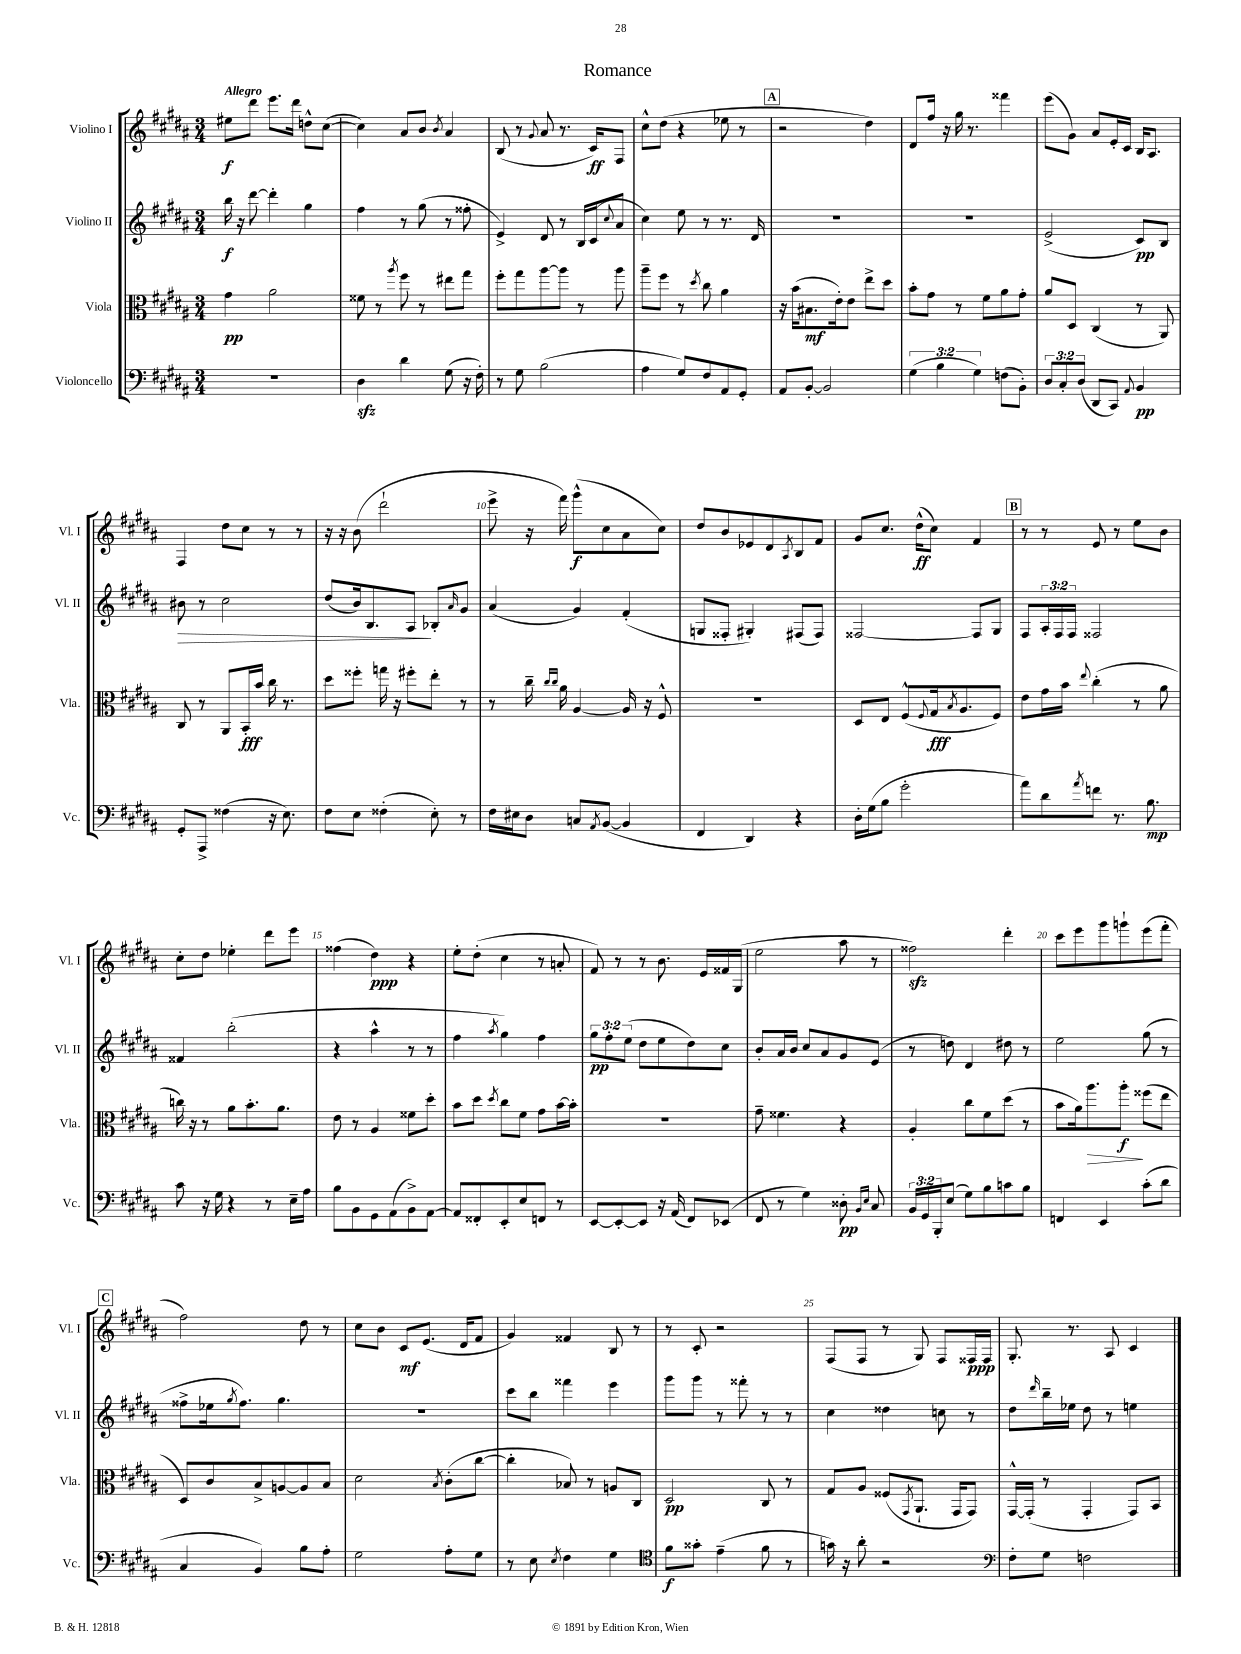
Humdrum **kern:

**kern	**dynam	**kern	**dynam	**kern	**dynam	**kern	**dynam
*part4	*part4	*part3	*part3	*part2	*part2	*part1	*part1
*staff4	*staff4	*staff3	*staff3	*staff2	*staff2	*staff1	*staff1
*I"Violoncello	*	*I"Viola	*	*I"Violino II	*	*I"Violino I	*
*I'Vc.	*	*I'Vla.	*	*I'Vl. II	*	*I'Vl. I	*
*clefF4	*	*clefC3	*	*clefG2	*	*clefG2	*
*k[f#c#g#d#a#]	*	*k[f#c#g#d#a#]	*	*k[f#c#g#d#a#]	*	*k[f#c#g#d#a#]	*
*M3/4	*	*M3/4	*	*M3/4	*	*M3/4	*
=1	=1	=1	=1	=1	=1	=1	=1
!	!	!	!	!	!	!LO:TX:a:B:t=Allegro	!
2.r	.	4g#\	pp	16bb\	f	8ee#X\L	f
.	.	.	.	16r	.	.	.
.	.	.	.	[8ddd#\	.	8ddd#\J	.
.	.	2a#\	.	4ddd#'\]	.	8.eee\L	.
.	.	.	.	.	.	16ddd#\Jk	.
.	.	.	.	4gg#\	.	8ddn^^\L	.
.	.	.	.	.	.	([8cc#\J	.
=2	=2	=2	=2	=2	=2	=2	=2
4D#zz\	.	8f##X\	.	4ff#\	.	4cc#\])	.
.	.	8r	.	.	.	.	.
.	.	8qaa#/	.	.	.	.	.
4d#\	.	8ff#\	.	8r	.	8a#/L	.
.	.	8r	.	(8gg#\	.	8b/J	.
.	.	.	.	.	.	8qb/	.
(8G#\	.	8ee#X\L	.	8r	.	4a#/	.
16r	.	8gg#\J	.	8ff##X'\	.	.	.
16F#'\)	.	.	.	.	.	.	.
=3	=3	=3	=3	=3	=3	=3	=3
8r	.	8ff#'\L	.	4e^/)	.	(8B/	.
8G#\	.	8gg#\	.	.	.	8r	.
.	.	.	.	.	.	8qqg#/	.
(2B\	.	[8aa#\	.	8d#/	.	8a#/	.
.	.	8aa#\J]	.	8r	.	8.r	.
.	.	8r	.	16B/LL	.	.	.
.	.	.	.	(16c#/J	.	16c#/KL)	ff
.	.	.	.	8qqcc#/	.	.	.
.	.	8aa#\	.	8a#/J	.	8F#/J	.
=4	=4	=4	=4	=4	=4	=4	=4
4A#\	.	8aa#~\L	.	4cc#\)	.	8cc#^^\L	.
.	.	8ff#\J	.	.	.	(8dd#\J	.
8G#/L)	.	8r	.	8ee\	.	4r	.
.	.	8qdd#/	.	.	.	.	.
8F#/	.	8cc#\	.	8r	.	.	.
8AA#/	.	4a#\	.	8.r	.	8ee-X\	.
8GG#'/J	.	.	.	.	.	8r	.
.	.	.	.	16d#/	.	.	.
!!LO:REH:place=s1:t=A
=5	=5	=5	=5	=5	=5	=5	=5
8AA#/L	.	16r	.	2.r	.	2r	.
.	.	(16b\KL	.	.	.	.	.
[8BB'/J	.	8.B#X\	mf	.	.	.	.
2BB/]	.	.	.	.	.	.	.
.	.	16e'\k)	.	.	.	.	.
.	.	8e\J	.	.	.	.	.
.	.	8ee^\L	.	.	.	4dd#\)	.
.	.	8dd#\J	.	.	.	.	.
=6	=6	=6	=6	=6	=6	=6	=6
(6G#\	.	8b'\L	.	2.r	.	8d#/L	.
.	.	8g#\J	.	.	.	16ff#/Jk	.
6B\	.	.	.	.	.	.	.
.	.	.	.	.	.	16r	.
.	.	8r	.	.	.	16gg#\	.
.	.	.	.	.	.	8.r	.
6G#\)	.	.	.	.	.	.	.
.	.	8f#\L	.	.	.	.	.
(8Fn\L	.	8a#\	.	.	.	4fff##X\	.
8BB'\J)	.	8g#'\J	.	.	.	.	.
=7	=7	=7	=7	=7	=7	=7	=7
12D#/L	.	8a#/L	.	(2e^/	.	(8eee\L	.
12C#'/	.	.	.	.	.	.	.
.	.	8D#/J	.	.	.	8g#\J)	.
(12D#/J	.	.	.	.	.	.	.
8DD#/L	.	(4C#/	.	.	.	8a#/L	.
8CC#/J)	.	.	.	.	.	16e'/L	.
.	.	.	.	.	.	16c#/JJ	.
8qqAA#/	.	.	.	.	.	.	.
4BB/	pp	8r	.	8c#/L)	pp	16B/KL	.
.	.	.	.	.	.	8.A#/J	.
.	.	8AA#/)	.	8B/J	.	.	.
!!LO:LB:g=z
=8	=8	=8	=8	=8	=8	=8	=8
!	!	!	!	!	!LO:HP:b	!	!
8GG#'/L	.	8C#/	.	8b#X\	>	4F#/	.
8AAA#^/J	.	8r	.	8r	.	.	.
(4F##X\	.	8AA#/L	.	2cc#\	.	8dd#\L	.
.	.	16BB'/L	fff	.	.	8cc#\J	.
.	.	16b/JJ	.	.	.	.	.
16r	.	16cc#\	.	.	.	8r	.
8.E\)	.	8.r	.	.	.	.	.
.	.	.	.	.	.	8r	.
=9	=9	=9	=9	=9	=9	=9	=9
8F#\L	.	8dd#\L	.	(8dd#/L	.	16r	.
.	.	.	.	.	.	16r	.
8E\J	.	8ff##X'\J	.	16b/k)	.	(8b\	.
.	.	.	.	8.B/	.	.	.
(4F##X'\	.	16ggn\	.	.	.	2ddd#`\	.
.	.	16r	.	.	.	.	.
.	.	8ff#X'\L	.	8A#/J	.	.	.
8E'\)	.	8ee'\J	.	8B-X'/L	]	.	.
.	.	.	.	16qqa#/	.	.	.
8r	.	8r	.	8g#/J	.	.	.
=10	=10	=10	=10	=10	=10	=10	=10
16F#\LL	.	8r	.	(4a#/	.	8eee^\	.
16E#X\J	.	.	.	.	.	.	.
8D#\J	.	16cc#~\	.	.	.	16r	.
.	.	16qqcc#/LL	.	.	.	.	.
.	.	16qqcc#/JJ	.	.	.	.	.
.	.	16a#\	.	.	.	16fff#\)	.
8Cn/L	.	[4A#/	.	4g#/)	.	(8ggg#^^\L	f
8qAA#/	.	.	.	.	.	.	.
([8BB/J	.	.	.	.	.	8cc#\	.
4BB/]	.	16A#/]	.	(4f#'/	.	8a#\	.
.	.	16r	.	.	.	.	.
.	.	8F#^^/	.	.	.	8cc#\J)	.
=11	=11	=11	=11	=11	=11	=11	=11
4FF#/	.	2.r	.	8Gn/L	.	8dd#/L	.
.	.	.	.	8F##X'/J	.	8b/	.
4DD#/)	.	.	.	4G#X'/)	.	8e-X/	.
.	.	.	.	.	.	8d#/	.
.	.	.	.	.	.	8qA#/	.
4r	.	.	.	(8F#X/L	.	8B/	.
.	.	.	.	8F#/J)	.	8f#/J	.
=12	=12	=12	=12	=12	=12	=12	=12
16D#'\LL	.	8D#/L	.	[2F##X/	.	8g#/L	.
(16G#\J	.	.	.	.	.	.	.
8B\J	.	8E/J	.	.	.	8.cc#/J	.
2g#'\	.	(8F#^^/L	.	.	.	.	.
.	.	.	.	.	.	(16dd#^^\KL	ff
.	.	8qqF#/	.	.	.	.	.
.	.	16G#/k	fff	.	.	8cc#\J)	.
.	.	8qB/	.	.	.	.	.
.	.	8.A#/	.	.	.	.	.
.	.	.	.	8F##/L]	.	4f#/	.
.	.	8F#/J)	.	8G#/J	.	.	.
!!LO:REH:place=s1:t=B
=13	=13	=13	=13	=13	=13	=13	=13
8a#\L)	.	8e\L	.	8F#/L	.	8r	.
8d#\	.	16g#\L	.	24A#'/L	.	8r	.
.	.	.	.	24F#/	.	.	.
.	.	16b\JJ	.	.	.	.	.
.	.	.	.	24F#/JJ	.	.	.
8qa#/	.	8qqee/	.	.	.	.	.
8fn\J	.	(4cc#'\	.	2F##X/	.	8e/	.
8.r	.	.	.	.	.	8r	.
.	.	8r	.	.	.	8ee\L	.
8.B\	mp	.	.	.	.	.	.
.	.	8a#\	.	.	.	8b\J	.
!!LO:LB:g=z
=14	=14	=14	=14	=14	=14	=14	=14
8c#\	.	16ccn\)	.	4f##X/	.	8cc#'\L	.
.	.	16r	.	.	.	.	.
16r	.	8r	.	.	.	8dd#\J	.
16G#\	.	.	.	.	.	.	.
4r	.	8a#\L	.	(2bb'\	.	4ee-X'\	.
.	.	8.b'\	.	.	.	.	.
8r	.	.	.	.	.	8ddd#\L	.
.	.	8.a#\J	.	.	.	.	.
16E~\LL	.	.	.	.	.	8eee\J	.
16A#\JJ	.	.	.	.	.	.	.
=15	=15	=15	=15	=15	=15	=15	=15
8B\L	.	8e\	.	4r	.	(4ff##X\	.
8BB\	.	8r	.	.	.	.	.
8GG#\	.	4A#/	.	4aa#^^\	.	4dd#\)	ppp
(8AA#\	.	.	.	.	.	.	.
8BB^\)	.	8f##X\L	.	8r	.	4r	.
[8AA#\J	.	8dd#'\J	.	8r	.	.	.
=16	=16	=16	=16	=16	=16	=16	=16
8AA#/L]	.	8b\L	.	4ff#\	.	8ee'\L	.
8FF##X'/	.	8dd#\J	.	.	.	(8dd#'\J	.
.	.	8qdd#/	.	8qaa#/	.	.	.
8EE'/	.	8cc#\L	.	4gg#\)	.	4cc#\	.
8E/	.	8f#\J	.	.	.	.	.
8FFn/J	.	8g#\L	.	4ff#\	.	8r	.
8r	.	[16b\L	.	.	.	8an'/	.
.	.	16b'\JJ]	.	.	.	.	.
=17	=17	=17	=17	=17	=17	=17	=17
[8EE/L	.	2.r	.	12gg#\L	pp	8f#/)	.
.	.	.	.	12ff#'\	.	.	.
8EE'/_	.	.	.	.	.	8r	.
.	.	.	.	(12ee\J	.	.	.
8EE/J]	.	.	.	8dd#\L	.	8r	.
16r	.	.	.	8ee\	.	8.b\	.
(16AA#/	.	.	.	.	.	.	.
8FF#/L)	.	.	.	8dd#\)	.	.	.
.	.	.	.	.	.	16e/LL	.
(8EE-X/J	.	.	.	8cc#\J	.	16f##X/	.
.	.	.	.	.	.	(16G#/JJ	.
=18	=18	=18	=18	=18	=18	=18	=18
8FF#/	.	8g#~\	.	8b'/L	.	2ee\	.
8r	.	4.f##X\	.	16a#/L	.	.	.
.	.	.	.	16b/JJ	.	.	.
4G#\)	.	.	.	8cc#/L	.	.	.
.	.	.	.	8a#/	.	.	.
8D##X'\	pp	4r	.	8g#/	.	8aa#\	.
16qqBB/LL	.	.	.	.	.	.	.
16qqE/JJ	.	.	.	.	.	.	.
8C#/	.	.	.	(8e/J	.	8r	.
=19	=19	=19	=19	=19	=19	=19	=19
24BB/LL	.	4A#'/	.	8r	.	2ff##Xzz\)	.
24GG#/	.	.	.	.	.	.	.
24BBB'/J	.	.	.	.	.	.	.
(8E/J	.	.	.	8ddn\)	.	.	.
8G#\L)	.	8cc#\L	.	4d#/	.	.	.
8B\	.	8f#\	.	.	.	.	.
8cn\	.	(8dd#\J	.	8dd#X\	.	4ddd#'\	.
8B\J	.	8r	.	8r	.	.	.
=20	=20	=20	=20	=20	=20	=20	=20
4FFn/	.	8b\L	.	2ee\	.	8ccc#\L	.
.	.	16a#\k)	.	.	.	8eee\	.
!	!	!	!LO:HP:b	!	!	!	!
.	.	8.aa#\	>	.	.	.	.
4EE/	.	.	.	.	.	8ggg#\	.
.	.	8aa#'\J	f	.	.	8gggn`\	.
(8c#'\L	.	(8ff##X\L	]	(8gg#\	.	(8eee\	.
8d#\J	.	8ee\J	.	8r	.	8fff#'\J	.
!!LO:LB:g=z
!!LO:REH:place=s1:t=C
=21	=21	=21	=21	=21	=21	=21	=21
4C#/	.	8D#/L)	.	8ff##X^\L	.	2ff#\)	.
.	.	8c#/	.	16ee-X\k	.	.	.
.	.	.	.	8qgg#/	.	.	.
.	.	.	.	8.ff##\J)	.	.	.
4BB/)	.	8B^/	.	.	.	.	.
.	.	[8An/	.	4.gg#\	.	.	.
8B\L	.	8A/]	.	.	.	8dd#\	.
8A#'\J	.	8B/J	.	.	.	8r	.
=22	=22	=22	=22	=22	=22	=22	=22
2G#\	.	2d#\	.	2.r	.	8cc#\L	.
.	.	.	.	.	.	8b\J	.
.	.	.	.	.	.	8c#/L	mf
.	.	.	.	.	.	(8.e/J	.
.	.	8qB/	.	.	.	.	.
8A#'\L	.	(8c#'\L	.	.	.	.	.
.	.	.	.	.	.	16d#/KL	.
8G#\J	.	[8cc#\J	.	.	.	8f#/J	.
=23	=23	=23	=23	=23	=23	=23	=23
8r	.	4cc#'\]	.	8ccc#\L	.	4g#/)	.
8E\	.	.	.	8bb\J	.	.	.
8qE/	.	.	.	.	.	.	.
4F#\	.	8B-X/)	.	4fff##X\	.	4f##X/	.
.	.	8r	.	.	.	.	.
4G#\	.	8An/L	.	4eee\	.	8B/	.
.	.	8C#/J	.	.	.	8r	.
=24	=24	=24	=24	=24	=24	=24	=24
*clefC4	*	*	*	*	*	*	*
8f#\L	f	2D#/	pp	8ggg#\L	.	8r	.
8g##X'\J	.	.	.	8ggg#\J	.	8c#'/	.
(4e~\	.	.	.	8r	.	2r	.
.	.	.	.	8fff##X'\	.	.	.
8f#\	.	8C#/	.	8r	.	.	.
8r	.	8r	.	8r	.	.	.
=25	=25	=25	=25	=25	=25	=25	=25
16gn\)	.	8G#/L	.	4cc#\	.	(8F#/L	.
16r	.	.	.	.	.	.	.
8a#'\	.	8A#/J	.	.	.	8F#/J	.
2r	.	(8F##X/L	.	4dd##X\	.	8r	.
.	.	8qGG#/	.	.	.	.	.
.	.	8.AA#`/J	.	.	.	8G#/)	.
.	.	.	.	8ccn\	.	8F#/L	.
.	.	16GG#/KL	.	.	.	.	.
.	.	8GG#/J)	.	8r	.	16F##X/L	ppp
.	.	.	.	.	.	16F##/JJ	.
=26	=26	=26	=26	=26	=26	=26	=26
*clefF4	*	*	*	*	*	*	*
8F#'\L	.	[16GG#^^/LL	.	8dd#\L	.	8.G#'/	.
.	.	(16GG#'/JJ]	.	.	.	.	.
.	.	.	.	16qqddd#/	.	.	.
8G#\J	.	8r	.	16bb~\L	.	.	.
.	.	.	.	16ee-X\JJ	.	8.r	.
2Fn\	.	4GG#'/	.	8dd#\	.	.	.
.	.	.	.	8r	.	8A#/	.
.	.	8GG#/L)	.	4een\	.	4c#/	.
.	.	8BB/J	.	.	.	.	.
==	==	==	==	==	==	==	==
*-	*-	*-	*-	*-	*-	*-	*-
